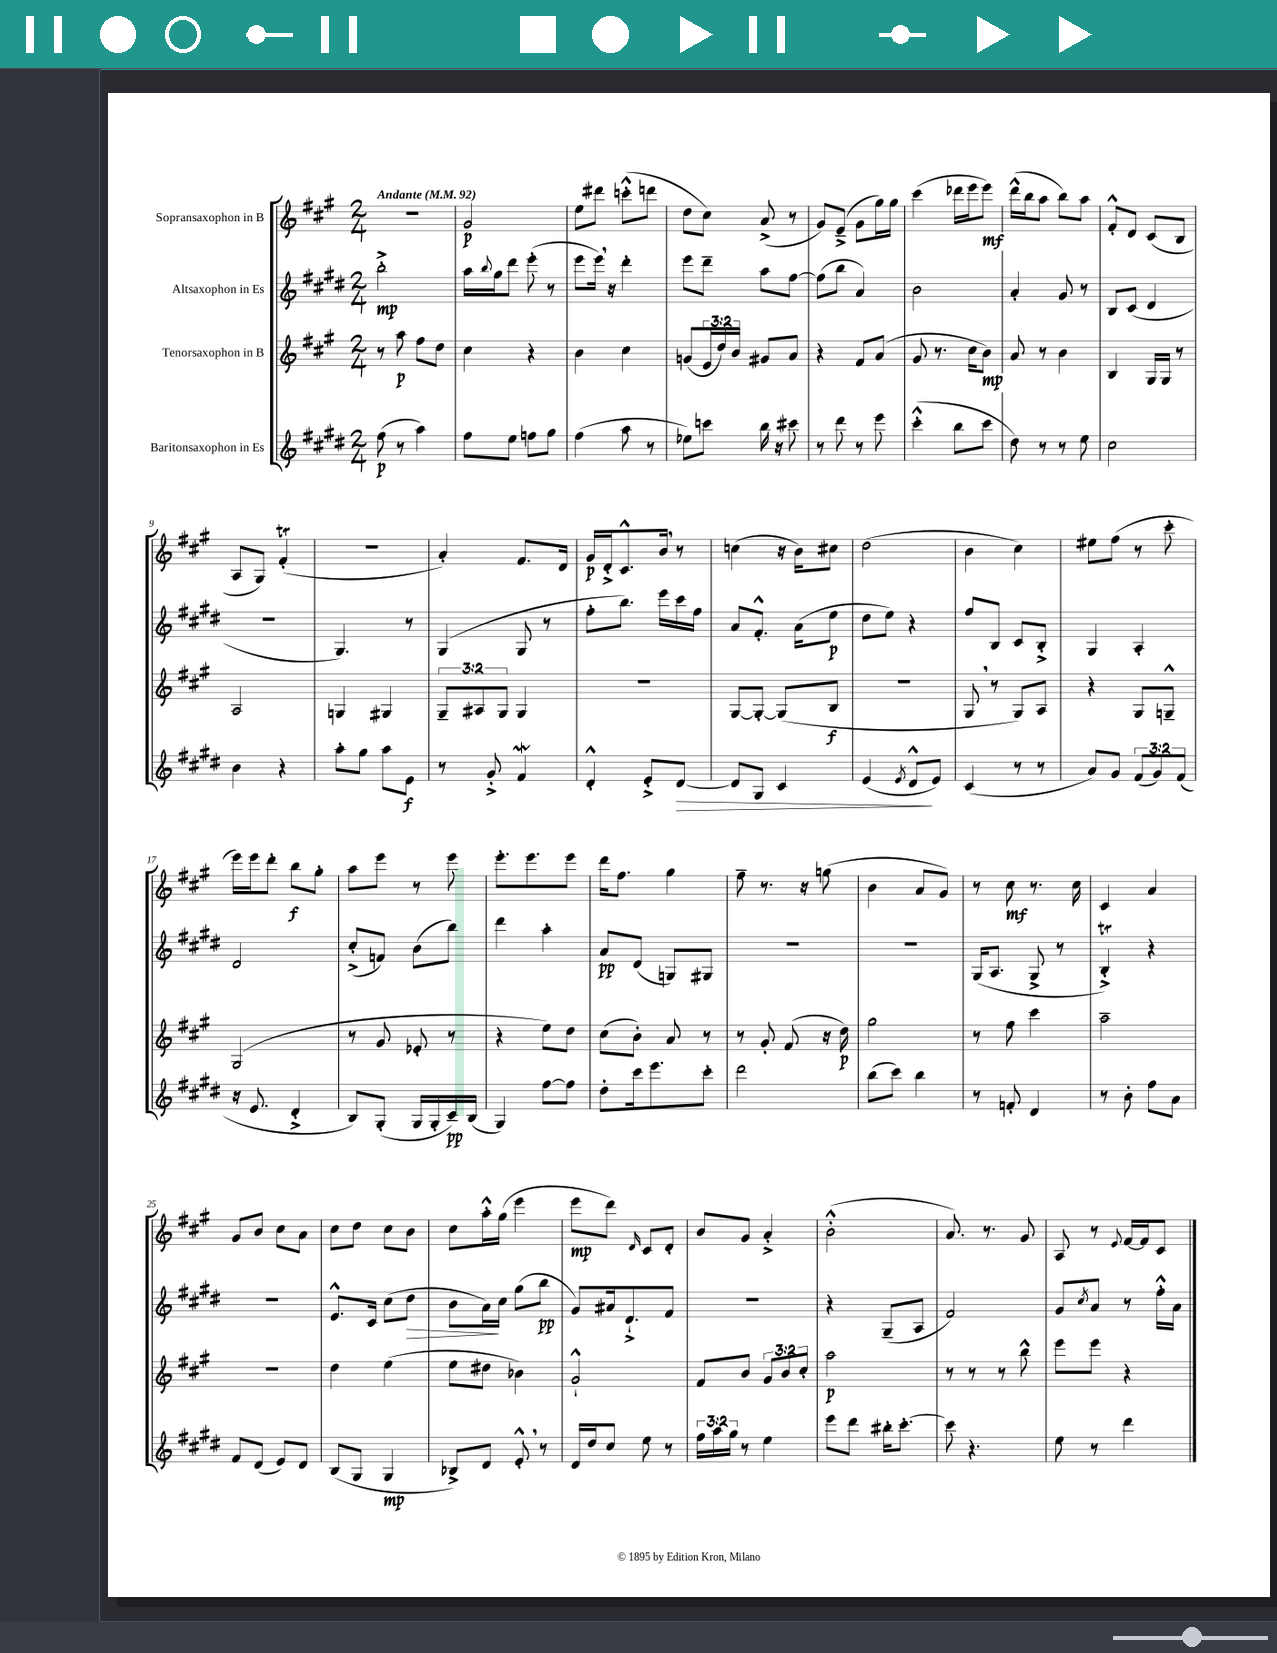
<<
\new StaffGroup <<
\new Staff = "s0" \with { instrumentName = "Sopransaxophon in B" } {
    \clef treble \key a \major \numericTimeSignature \time 2/4 \tempo "Andante" 4 = 92
    r2 |
    gis'2\p |
    e''8 dis'''8 c'''8-.-^( d'''8 |
    d''8 cis''8) a'8->( r8 |
    gis'8) e'8--->( gis'8 gis''16) gis''16 |
    cis'''4( des'''16 e'''16 e'''8\mf) |
    d'''16-^( b''16 a''8 b''8) a''8 |
    fis'8-.-^ d'8 cis'8( b8 |
    a8 gis8) fis'4-.\trill( |
    R2 |
    a'4-.) fis'8. d'16 |
    gis'16\p d'16-.-> cis'8.-^ b'16 \breathe r8 |
    c''4( r16 b'16) cis''8 |
    d''2( |
    b'4 cis''4) |
    eis''8 fis''8( r8 cis'''8-. |
    e'''16) e'''16 d'''8-. b''8\f gis''8-. |
    a''8 e'''8 r8 e'''8 |
    e'''8.-. e'''8. e'''8 |
    d'''16 fis''8. gis''4 |
    fis''8-- r8. r16 g''8( |
    b'4 a'8 gis'8) |
    r8 cis''8\mf r8. cis''16 |
    cis'4 a'4 |
    gis'8 b'8 cis''8 a'8 |
    cis''8 d''8 cis''8 b'8 |
    cis''8 a''16-.-^ gis''16( e'''4 |
    e'''8\mp d'''8) \grace { d'16 } cis'8 d'8-. |
    b'8 gis'8 a'4-.-> |
    b'2-.-^( |
    a'8.) r8. gis'8 |
    a8 r8 \appoggiatura { e'8 } fis'16~ fis'16 cis'8 \bar "|." |
}
\new Staff = "s1" \with { instrumentName = "Altsaxophon in Es" } {
    \clef treble \key e \major \numericTimeSignature \time 2/4
    b''2-.->\mp |
    a''16 \appoggiatura { b''8 } gis''16 dis'''8 e'''8-.( r8 |
    e'''8 e'''16) \breathe r16 dis'''4-. |
    e'''8 dis'''8-- a''8 fis''8~ |
    fis''8( b''8 a'4) |
    b'2 |
    a'4-. gis'8 r8 |
    b8 cis'8( dis'4 |
    r2 |
    gis4.) r8 |
    gis4( gis8 r8 |
    fis''8-. b''8.) e'''16 cis'''16 fis''16 |
    a'8 fis'8.-.-^ a'16( e''8\p |
    dis''8 e''8) r4 |
    fis''8 b8 cis'8 b8-.-> |
    gis4 a4-. |
    dis'2 |
    cis''8-.->( f'8) b'8( b''8) |
    dis'''4 a''4-. |
    a'8\pp dis'8( g8) gis8 |
    R2 |
    R2 |
    gis16( a8. gis8-> r8 |
    b4-.->\trill) r4 |
    r2 |
    e'8.-^ cis'16 cis''8( dis''8\> |
    b'8 a'16\!) cis''16 gis''8( b''8\pp |
    gis'8) ais'16 dis'8.-!-> fis'8 |
    r2 |
    r4 gis8--( a8 |
    fis'2) |
    gis'8 \acciaccatura { cis''8 } a'8 r8 fis''16-.-^ a'16 \bar "|." |
}
\new Staff = "s2" \with { instrumentName = "Tenorsaxophon in B" } {
    \clef treble \key a \major \numericTimeSignature \time 2/4 \override Staff.TupletNumber.text = #tuplet-number::calc-fraction-text
    r8 a''8\p fis''8 d''8 |
    cis''4 r4 |
    b'4 cis''4 |
    g'8( \tuplet 3/2 { e'16 d''16) b'16 } gis'8 a'8 |
    r4 fis'8 a'8( |
    gis'8 r8. cis''16 b'8\mp) |
    a'8 r8 b'4 |
    b4 gis16 gis16 r8 |
    a2 |
    g4 gis4 |
    \tuplet 3/2 { gis8-- ais8 gis8 } gis4 |
    R2 |
    gis8~ gis8~-. gis8( b8\f |
    R2 |
    gis8 \breathe r8 gis8) a8 |
    r4 gis8 g8---^ |
    gis2( |
    r8 gis'8 ees'8-. r8 |
    r4 e''8) d''8 |
    cis''8( b'8-.) a'8 r8 |
    r8 gis'8-. fis'8( r16 d''16\p) |
    gis''2 |
    r8 fis''8 cis'''4 |
    a''2-- |
    R2 |
    d''4 e''4( |
    e''8 dis''8 bes'4) |
    gis'2-!-^ |
    fis'8 b'8 \tuplet 3/2 { gis'8 b'8 cis''8-. } |
    a''2\p |
    r8 r8 r8 b''8-^ |
    e'''8 e'''8 r4 \bar "|." |
}
\new Staff = "s3" \with { instrumentName = "Baritonsaxophon in Es" } {
    \clef treble \key e \major \numericTimeSignature \time 2/4 \override Staff.TupletNumber.text = #tuplet-number::calc-fraction-text
    fis''8\p( r8 a''4) |
    fis''8 e''8 f''8 gis''8 |
    fis''4( a''8 r8 |
    ees''8) c'''8 b''16 r16 cis'''8 |
    r8 dis'''8 r8 e'''8 |
    cis'''4-.-^( b''8 cis'''8 |
    dis''8) r8 r8 e''8 |
    cis''2 |
    b'4 r4 |
    a''8-. gis''8 a''8 e'8\f |
    r8 gis'8-.-> fis'4\mordent |
    dis'4-.-^ e'8-.-> dis'8~\> |
    dis'8 gis8 cis'4 |
    e'4( \acciaccatura { e'8 } dis'8-^\! e'8) |
    cis'4( r8 r8 |
    a'8) gis'8 \tuplet 3/2 { fis'8( gis'8) fis'8( } |
    r16 e'8. dis'4-.-> |
    b8) gis8-.( gis16 gis16-. cis'16--\pp) b16( |
    gis4) fis''8~ fis''8 |
    dis''8-. cis'''16 e'''8. cis'''8-. |
    dis'''2 |
    b''8( cis'''8) b''4 |
    r8 f'8-. dis'4 |
    r8 b'8-. fis''8 a'8 |
    fis'8 dis'8( e'8) dis'8 |
    b8( gis8 gis4\mp |
    bes8->) dis'8 e'8-.-^ \breathe r8 |
    dis'16 dis''16 cis''8 e''8 r8 |
    \tuplet 3/2 { fis''16 a''16 gis''16 } r8 e''4 |
    e'''8 dis'''8 bis''16-. cis'''8.~-. |
    cis'''8 r4. |
    e''8 r8 dis'''4 \bar "|." |
}
>>
>>
